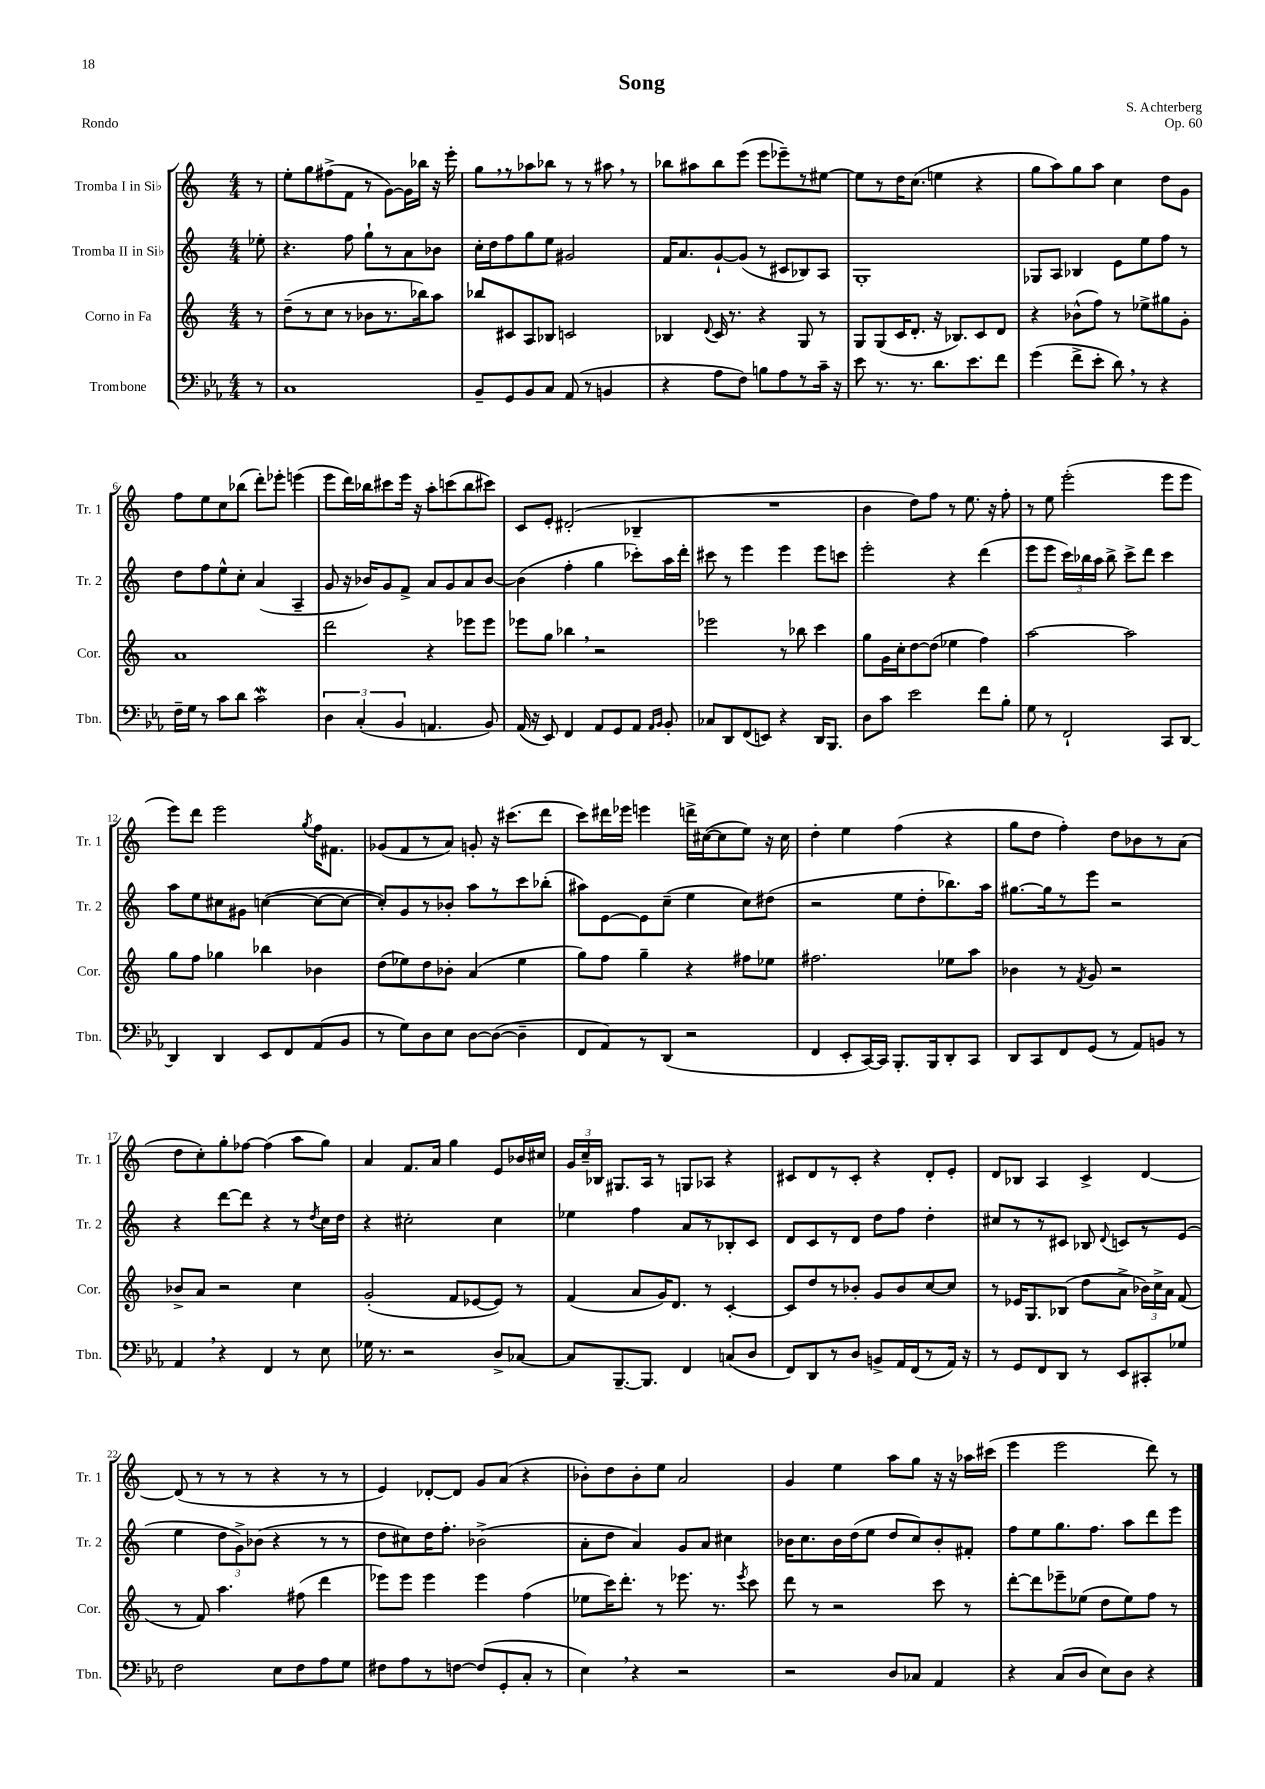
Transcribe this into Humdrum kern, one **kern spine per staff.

**kern	**kern	**kern	**kern
*part4	*part3	*part2	*part1
*staff4	*staff3	*staff2	*staff1
*I"Trombone	*I"Corno in Fa	*I"Tromba II in Si♭	*I"Tromba I in Si♭
*I'Tbn.	*I'Cor.	*I'Tr. 2	*I'Tr. 1
*clefF4	*clefG2	*clefG2	*clefG2
*k[b-e-a-]	*k[]	*k[]	*k[]
*M4/4	*M4/4	*M4/4	*M4/4
=	=	=	=
8r	8r	8ee-X'\	8r
=1	=1	=1	=1
1C	(8dd~\L	4.r	8ee'\L
.	8r	.	8gg\
.	8cc\J	.	(8ff#X^\
.	8r	8ff\	8f\J
.	8b-X\L	8gg`\L	8r
.	8.r	8r	[8g\L)
.	.	8a\	16g\L]
.	16bb-X\k)	.	16bb-X\JJ
.	8aa\J	8b-X\J	16r
.	.	.	16eee'\
=2	=2	=2	=2
8BB-~/L	8bb-X/L	16cc'\LL	8gg,\L
.	.	16dd\J	.
8GG/	8c#X/	8ff\	8r
8BB-/	8A/	8gg\	8aa-X\
8C/J	8B-X/J	8ee\J	8bb-X\J
(8AA-/	2cn/	2g#X/	8r
8r	.	.	8r
4BBn/	.	.	8aa#X,\
.	.	.	8r
=3	=3	=3	=3
4r	4B-X/	16f/KL	8bb-X\L
.	.	8.a/	.
.	.	.	8aa#X\
.	8qqd/	.	.
8A-\L	16c/	[8g`/	8bb-\
.	8.r	.	.
8F\J)	.	(8g/J]	(8eee\J
8Bn\L	4r	8r	8eee\L
8A-\	.	8c#X/L	8eee-X~\)
8r	8G/	8B-X/)	8r
16c~\Jk	8r	8A/J	[8ee#X\J
16r	.	.	.
=4	=4	=4	=4
8e-\	8G/L	1G'	8ee#\L]
8.r	(8G/	.	8r
.	16c/K	.	16dd\K
8.r	8.d'/J	.	(8.cc\J
8.d\L	16r	.	4een\
.	8.B-X/L)	.	.
8.e-\	.	.	.
.	8c/	.	4r
8f\J	8d/J	.	.
=5	=5	=5	=5
(4g\	4r	8G-X/L	8gg\L
.	.	8A/J	8aa\)
8f^\L	(8b-X^^\L	4B-X/	8gg\
8e-'\J	8ff\J)	.	8aa\J
8d,\)	8r	8e\L	4cc\
8r	8ee-X^\L	8ee\	.
4r	8gg#X\	8ff\J	8dd\L
.	8g'\J	8r	8g\J
!!LO:LB:g=z
=6	=6	=6	=6
16F~\LL	1a	8dd\L	8ff\L
16G\JJ	.	.	.
8r	.	8ff\	8ee\
8c\L	.	8ee^^\	8cc\
8d\J	.	8cc'\J	(8bb-X\J
2cW\	.	(4a/	8ddd'\L)
.	.	.	8eee-X'\J
.	.	4A~/	(4eeen\
=7	=7	=7	=7
6D\	2ddd\	8g/	8eee\L
.	.	16r	16ddd\L)
(6C'/	.	.	.
.	.	16b-X/KL)	16bb-X\J
.	.	8g/	8ccc#X\
6BB-/	.	.	.
.	.	8f^/J	16eee\Jk
.	.	.	16r
4.AAn/	4r	8a/L	8aa'\L
.	.	8g/	(8cccn\
.	8eee-X\L	8a/	8bb-\
8BB-/)	8eee-\J	[8b-/J	8ccc#X\J)
=8	=8	=8	=8
(16AA-/	8eee-X\L	(4b-\]	8c/L
16r	.	.	.
8EE-/)	8gg\J	.	8e'/J
4FF/	4bb-X,\	4ff'\	(2d#X'/
8AA-/L	2r	4gg\	.
8GG/	.	.	.
8AA-/J	.	8ccc-X'\L)	4B-X~/
16qqAA-/LL	.	.	.
16qqBB-/JJ	.	.	.
8BB-'/	.	16aa\L	.
.	.	16ddd'\JJ	.
=9	=9	=9	=9
8C-X/L	2eee-X\	8ccc#X\	1r
8DD/	.	8r	.
(8FF/	.	4eee\	.
8EEn/J)	.	.	.
4r	8r	4eee\	.
.	8bb-X\	.	.
16DD/KL	4ccc\	8eee\L	.
8.BBB-/J	.	.	.
.	.	8cccn\J	.
=10	=10	=10	=10
8D\L	8gg\L	2eee'\	4b\
8c\J	16g\L	.	.
.	16cc'\J	.	.
2e-\	[8dd\	.	8dd\L)
.	(8dd\J]	.	8ff\J
.	4ee-X\	4r	8r
.	.	.	8.ee\
8f\L	4ff\)	(4ddd\	.
.	.	.	16r
8B-'\J	.	.	8ff'\
=11	=11	=11	=11
8G\	[2aa\	8eee\L	8r
8r	.	8eee\J	8ee\
2FF`/	.	24ccc\LL)	(2eee'\
.	.	24bb-X\	.
.	.	24aa\JJ	.
.	.	8bb-^\	.
.	2aa\]	8ccc^\L	.
.	.	8ddd\J	.
8CC/L	.	4ccc\	8eee\L
[8DD/J	.	.	8eee\J
!!LO:LB:g=z
=12	=12	=12	=12
4DD/]	8gg\L	8aa\L	8eee\L)
.	8ff\J	8ee\	8ddd\J
4DD/	4gg-X\	8cc#X\	2eee\
.	.	8g#X\J	.
8EE-/L	4bb-X\	([4ccn\	.
8FF/	.	.	.
.	.	.	8qgg/
(8AA-/	4b-X\	8cc\L_	16ff\KL
.	.	.	8.f#X\J
8BB-/J	.	8cc\J_	.
=13	=13	=13	=13
8r	(8dd\L	8cc'/L])	(8g-X/L
8G\L)	8ee-X\)	8g/	8f/
8D\	8dd\	8r	8r
8E-\J	8b-X'\J	8b-X'/J	8a/J)
[8D\L	(4a/	8aa\L	8gn'/
(8D\J_	.	8r	16r
.	.	.	(8.ccc#X\L
4D~\]	4ee-\	8ccc\	.
.	.	(8bb-X'\J	8ddd\J
=14	=14	=14	=14
8FF/L	8gg\L)	8aa#X\L)	8ccc\L)
8AA-/)	8ff\J	[8e\	16ddd#X\L
.	.	.	16eee-X\JJ
8r	4gg~\	8e\]	4eeen\
(8DD/J	.	(8cc~\J	.
2r	4r	4ee\	16dddn^\LL
.	.	.	([16cc#X\J
.	.	.	8cc#\]
.	8ff#X\L	8cc\L)	8ee\J)
.	8ee-X\J	(8dd#X\J	16r
.	.	.	16cc#\
=15	=15	=15	=15
4FF/	2.ff#X\	2r	4dd'\
8EE-'/L	.	.	4ee\
[16CC/L)	.	.	.
16CC/JJ]	.	.	.
8.BBB-'/L	.	8ee\L	(4ff\
.	.	8dd'\	.
16BBB-/k	.	.	.
8DD'/	8ee-X\L	8.bb-X\)	4r
8CC/J	8aa\J	.	.
.	.	16aa\Jk	.
=16	=16	=16	=16
8DD/L	4b-X\	[8.gg#X\L	8gg\L
8CC/	.	.	8dd\J
.	.	16gg#\k]	.
8FF/	8r	8r	4ff'\)
.	8qf/	.	.
(8GG/J	8g/	8eee\J	.
8r	2r	2r	8dd\L
8AA-/L)	.	.	8b-X\
8BBn/J	.	.	8r
8r	.	.	(8a\J
!!LO:LB:g=z
=17	=17	=17	=17
4AA-,/	8b-X^/L	4r	8dd\L
.	8a/J	.	8cc'\)
4r	2r	[8ddd\L	8gg'\
.	.	8ddd\J]	[8ff-X\J
4FF/	.	4r	(4ff-\]
8r	4cc\	8r	8aa\L
.	.	8qdd/	.
8E-\	.	16cc\LL	8gg\J)
.	.	16dd\JJ	.
=18	=18	=18	=18
16G-X\	(2g'/	4r	4a/
8.r	.	.	.
2r	.	2cc#X'\	8.f/L
.	.	.	16a/Jk
.	8f/L	.	4gg\
.	[8e-X/	.	.
8D^/L	8e-/J])	4cc#\	8e/L
[8C-X/J	8r	.	16b-X/L
.	.	.	16cc#X/JJ
=19	=19	=19	=19
8C-/L]	(4f/	4ee-X\	24g/LL
.	.	.	24cc~/
.	.	.	24B-X/JJ
[8.BBB-~/	.	.	8.G#X/L
.	8a/L	4ff\	.
8.BBB-/J]	.	.	16A/Jk
.	16g/K)	.	8r
.	8.d/J	.	.
4FF/	.	8a/L	8Gn/L
.	8r	8r	8A-X/J
(8Cn/L	[4c'/	8B-X'/	4r
8D/J	.	8c/J	.
=20	=20	=20	=20
8FF/L)	8c/L]	8d/L	8c#X/L
8DD/	8dd/	8c/	8d/
8r	8r	8r	8r
8D/J	8b-X'/J	8d/J	8c#'/J
8BBn^/L	8g/L	8dd\L	4r
16AA-/L	8b-/	8ff\J	.
(16FF/J	.	.	.
8r	[8cc/	4dd'\	8d'/L
16AA-/Jk)	8cc/J]	.	8e'/J
16r	.	.	.
=21	=21	=21	=21
8r	8r	8cc#X/L	8d/L
8GG/L	16e-X/KL	8r	8B-X/J
.	8.G/	.	.
8FF/	.	8r	4A/
8DD/J	(8B-X/J	8c#X/J	.
8r	8dd\L	8B-X/	4c^/
.	.	8qqd/	.
8EE-/L	8a^\J	8cn/L	.
8CC#X'/	24b-X\LL)	8r	[4d/
.	24cc^\	.	.
.	24a\JJ	.	.
8G-X/J	(8f/	(8e/J	.
!!LO:LB:g=z
=22	=22	=22	=22
2F\	8r	4ee\	(8d/]
.	8f/)	.	8r
.	4.aa\	12dd\L	8r
.	.	12g^\)	.
.	.	.	8r
.	.	(12b-X\J	.
8E-\L	.	4r	4r
8F\	(8ff#X\	.	.
8A-\	4ddd\	8r	8r
8G\J	.	8r	8r
=23	=23	=23	=23
8F#X\L	8eee-X\L)	8dd\L	4e/)
8A-\	8eee-\J	8cc#X\)	.
8r	4eee-\	16dd\K	[8d-X'/L
.	.	8.ff'\J	.
[8Fn\J	.	.	8d-/J]
(8F/L]	4eee-\	(2b-X^\	8g/L
8GG'/	.	.	(8a/J
8C'/J	(4ff\	.	4r
8r	.	.	.
=24	=24	=24	=24
4E-,\)	8ee-X\L	8a'\L	8b-X'\L)
.	16ccc\K)	8dd\J	8dd\
.	8.ddd'\J	.	.
4r	.	4a/)	8b-'\
.	8r	.	8ee\J
2r	8.eee-X\	8g/L	2a/
.	.	8a/J	.
.	8.r	.	.
.	.	4cc#X\	.
.	8qeee-/	.	.
.	8ccc\	.	.
=25	=25	=25	=25
2r	8ddd\	16b-X\KL	4g/
.	.	8.cc\	.
.	8r	.	.
.	2r	16b-\L	4ee\
.	.	(16dd\J	.
.	.	8ee\J	.
8D/L	.	8dd/L	8aa\L
8C-X/J	.	8cc/)	8gg\J
4AA-/	8ccc\	8b-'/	16r
.	.	.	16r
.	8r	8f#X'/J	16aa-X\LL
.	.	.	(16ccc#X\JJ
=26	=26	=26	=26
4r	[8ddd'\L	8ff\L	4eee\
.	8ddd\]	8ee\	.
(8C/L	8eee-X~\	8.gg\	2eee\
8D/J	(8ee-X\J	.	.
.	.	8.ff\J	.
8E-\L)	8dd\L	.	.
8D\J	8ee-\)	8aa\L	.
4r	8ff\J	8ddd\	8ddd\)
.	8r	8eee\J	8r
==	==	==	==
*-	*-	*-	*-
